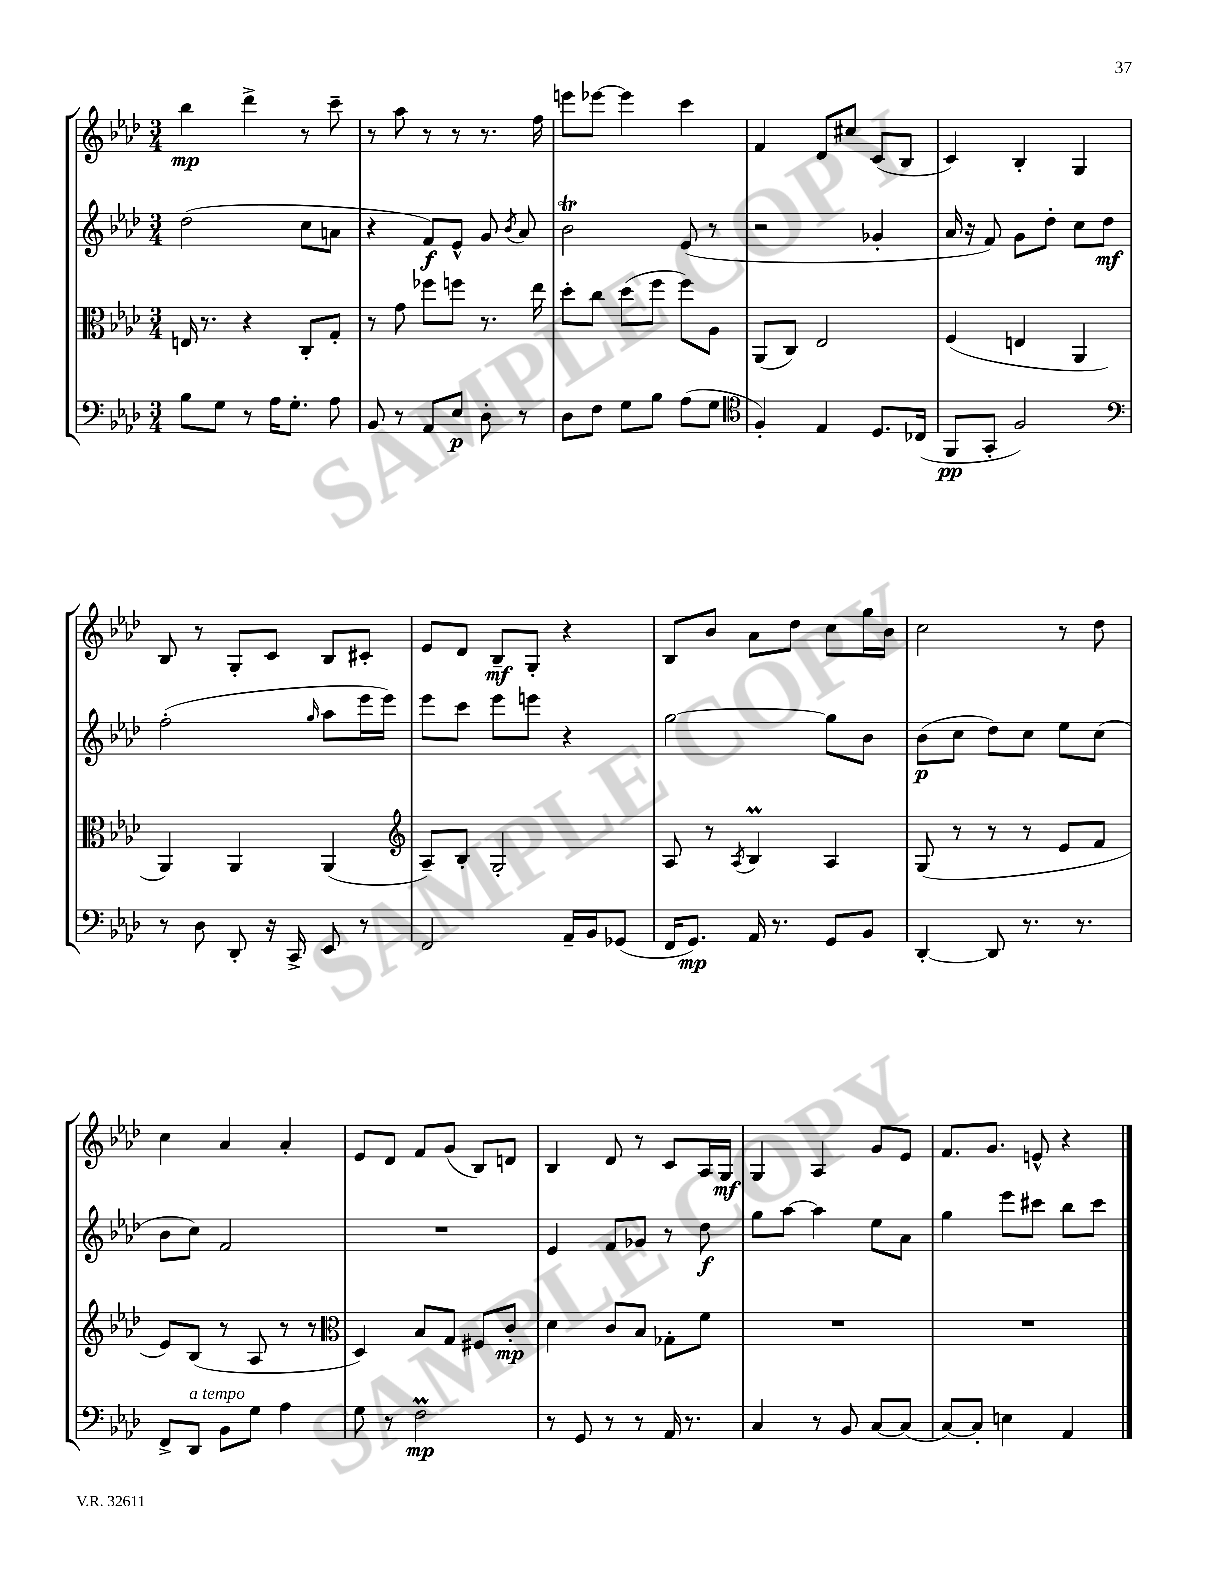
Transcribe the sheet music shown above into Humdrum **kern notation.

**kern	**kern	**kern	**kern
*staff4	*staff3	*staff2	*staff1
*clefF4	*clefC3	*clefG2	*clefG2
*k[b-e-a-d-]	*k[b-e-a-d-]	*k[b-e-a-d-]	*k[b-e-a-d-]
*M3/4	*M3/4	*M3/4	*M3/4
8B-	16E	(2dd-	4bb-
.	8.r	.	.
8G	.	.	.
8r	4r	.	4ddd-^
16A-	.	.	.
8.G'	.	.	.
.	8C'	8cc	8r
8A-	8G'	8a	8ccc~
=	=	=	=
8BB-	8r	4r	8r
8r	8g	.	8aa-
8AA-	8ff-	8f)	8r
8E-	8ff	8e-^^	8r
8D-'	8.r	8g	8.r
.	.	8qb-	.
8r	.	8a-	.
.	16ee-	.	16ff
=	=	=	=
8D-	8dd-'	2b-	8eee
8F	8cc	.	[8eee-
8G	(8dd-	.	4eee-]
8B-	8ff	.	.
(8A-	8ff)	(8e-	4ccc
8G	8A-	8r	.
=	=	=	=
*clefC4	*	*	*
4F')	(8AA-	2r	4f
.	8C)	.	.
4E-	2E-	.	8d-
.	.	.	8cc#
8.D-	.	4g-'	(8c
.	.	.	8B-
(16C-	.	.	.
=	=	=	=
8FF	(4F	16a-	4c)
.	.	16r	.
8GG'	.	8f)	.
2F)	4E	8g	4B-'
.	.	8dd-'	.
.	4AA-	8cc	4G
.	.	8dd-	.
=	=	=	=
*clefF4	*	*	*
8r	4AA-)	(2ff'	8B-
8D-	.	.	8r
8DD-'	4AA-	.	8G'
16r	.	.	8c
16CC^	.	.	.
.	.	16qqgg	.
8EE-	(4AA-	8aa-	8B-
8r	.	16eee-	8c#'
.	.	16eee-)	.
=	=	=	=
*	*clefG2	*	*
2FF	8A-~)	8eee-	8e-
.	8B-'	8ccc	8d-
.	2G'	8eee-	8B-~
.	.	8eee	8G'
16AA-~	.	4r	4r
16BB-	.	.	.
(8GG-	.	.	.
=	=	=	=
16FF	8A-	[2gg	8B-
8.GG)	.	.	.
.	8r	.	8b-
.	8qA-	.	.
16AA-	4B-	.	8a-
8.r	.	.	.
.	.	.	8dd-
8GG	4A-	8gg]	8cc
8BB-	.	8b-	16gg
.	.	.	16b-
=	=	=	=
[4DD-'	(8G	(8b-	2cc
.	8r	8cc	.
8DD-]	8r	8dd-)	.
8.r	8r	8cc	.
.	8e-	8ee-	8r
8.r	.	.	.
.	8f	(8cc	8dd-
=	=	=	=
8FF^	8e-)	8b-	4cc
8DD-	(8B-	8cc)	.
8BB-	8r	2f	4a-
8G	8A-	.	.
4A-	8r	.	4a-'
.	8r	.	.
=	=	=	=
*	*clefC3	*	*
8G	4D-)	2.r	8e-
8r	.	.	8d-
2F	8B-	.	8f
.	8G	.	(8g
.	8F#	.	8B-)
.	8c'	.	8d
=	=	=	=
8r	4d-	4e-	4B-
8GG	.	.	.
8r	8c	8f	8d-
8r	8B-	8g-	8r
16AA-	8G-'	8r	8c
8.r	.	.	.
.	8f	8dd-	16A-
.	.	.	16G
=	=	=	=
4C	2.r	8gg	4G
.	.	[8aa-	.
8r	.	4aa-]	4A-
8BB-	.	.	.
[8C	.	8ee-	8g
(8C]	.	8a-	8e-
=	=	=	=
[8C)	2.r	4gg	8.f
8C']	.	.	.
.	.	.	8.g
4E	.	8eee-	.
.	.	8ccc#	8e^^
4AA-	.	8bb-	4r
.	.	8ccc#	.
==	==	==	==
*-	*-	*-	*-
